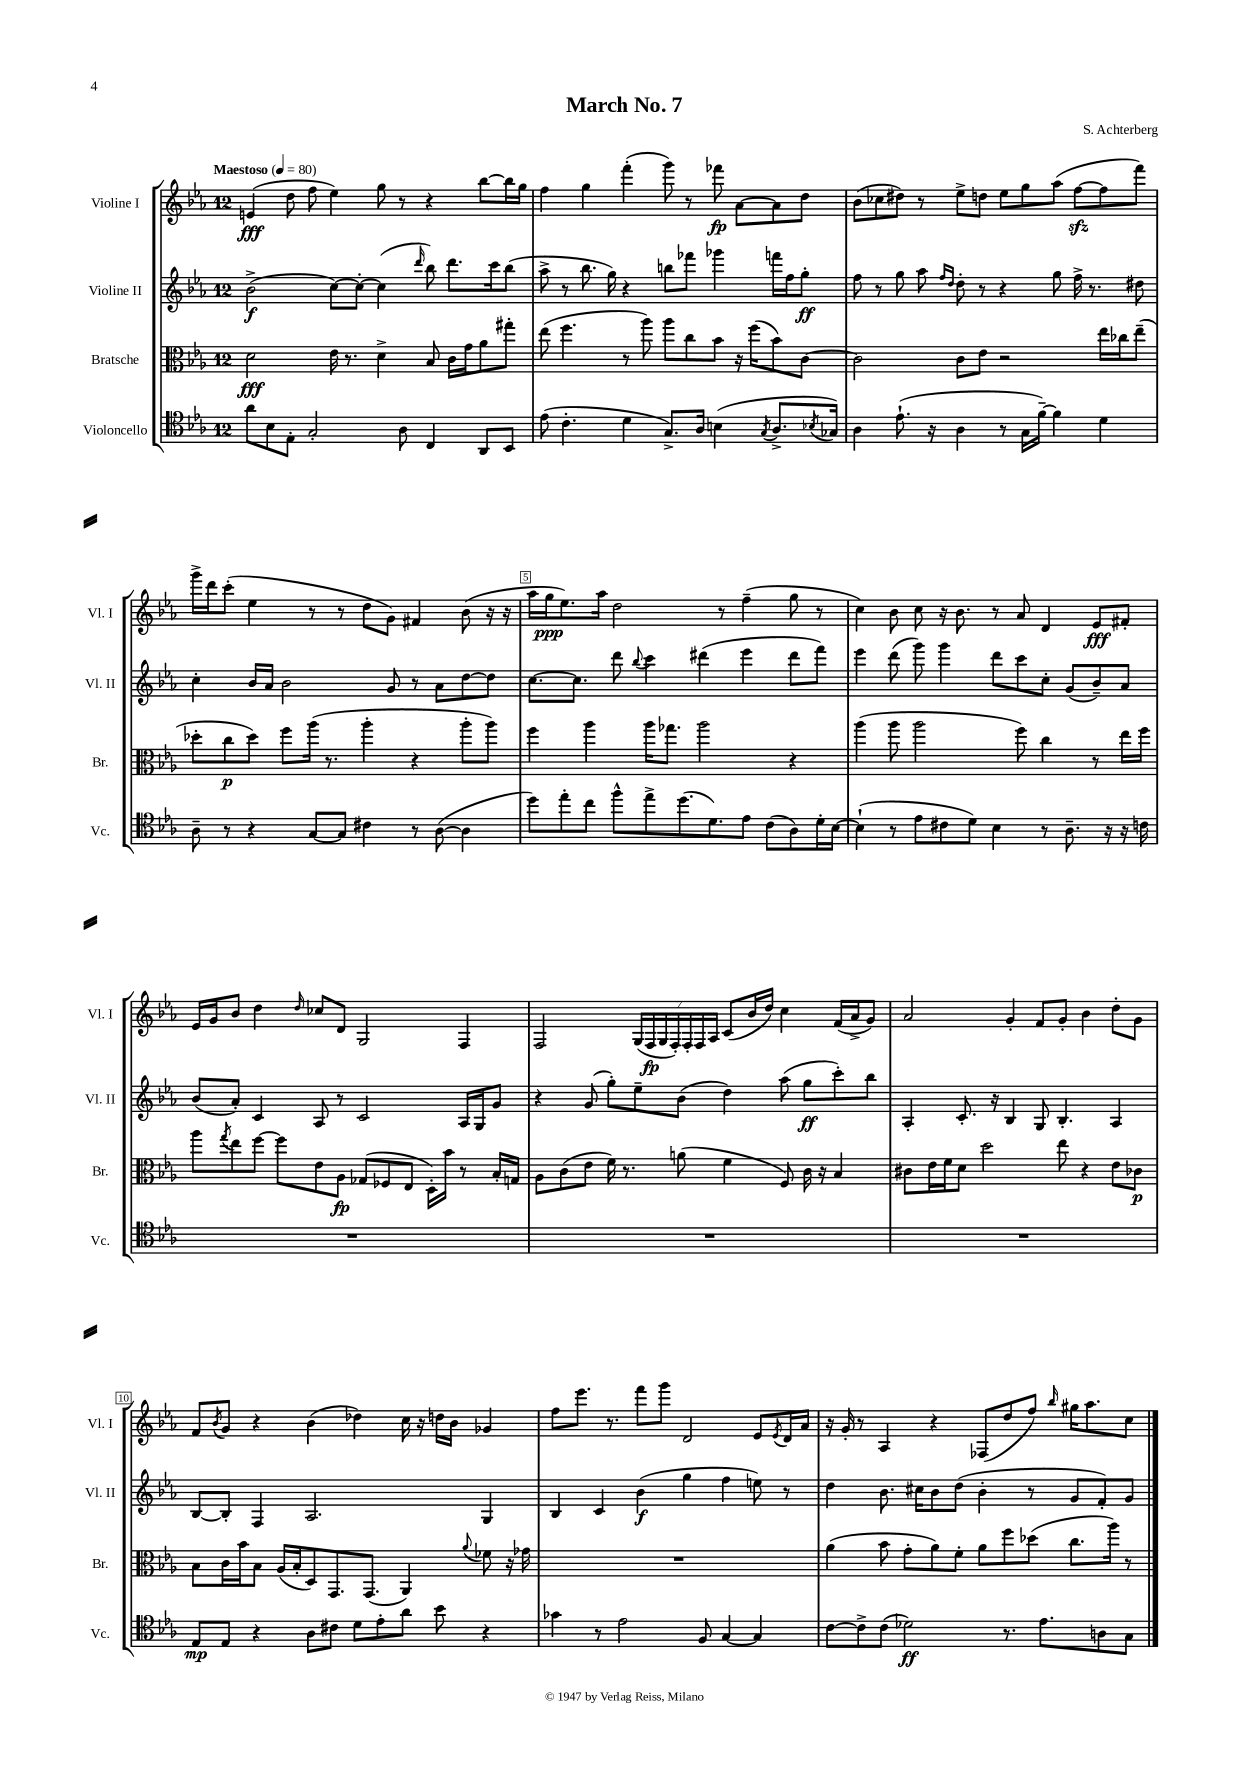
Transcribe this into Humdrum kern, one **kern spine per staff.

**kern	**dynam	**kern	**dynam	**kern	**dynam	**kern	**dynam
*part4	*part4	*part3	*part3	*part2	*part2	*part1	*part1
*staff4	*staff4	*staff3	*staff3	*staff2	*staff2	*staff1	*staff1
*I"Violoncello	*	*I"Bratsche	*	*I"Violine II	*	*I"Violine I	*
*I'Vc.	*	*I'Br.	*	*I'Vl. II	*	*I'Vl. I	*
*clefC4	*	*clefC3	*	*clefG2	*	*clefG2	*
*k[b-e-a-]	*	*k[b-e-a-]	*	*k[b-e-a-]	*	*k[b-e-a-]	*
*M12/8	*	*M12/8	*	*M12/8	*	*M12/8	*
*MM80	*	*MM80	*	*MM80	*	*MM80	*
=1	=1	=1	=1	=1	=1	=1	=1
!	!	!	!	!	!	!LO:TX:a:B:t=Maestoso	!
8a-\L	.	2d\	fff	(2b-^\	f	(4en/	fff
8B-\	.	.	.	.	.	.	.
8E-'\J	.	.	.	.	.	8dd\	.
2G'/	.	.	.	.	.	8ff\	.
.	.	16e-\	.	[8cc\L)	.	4ee-\)	.
.	.	8.r	.	.	.	.	.
.	.	.	.	8cc'\J_	.	.	.
.	.	4d^\	.	(4cc\]	.	8gg\	.
8A-\	.	.	.	.	.	8r	.
.	.	.	.	16qqddd/	.	.	.
4C/	.	8B-/	.	8bb-\)	.	4r	.
.	.	16c\LL	.	8.ddd\L	.	.	.
.	.	16g\J	.	.	.	.	.
8AA-/L	.	8a-\	.	.	.	[8bb-\L	.
.	.	.	.	16ccc\k	.	.	.
8BB-/J	.	8gg#X'\J	.	(8bb-\J	.	16bb-\L]	.
.	.	.	.	.	.	16gg\JJ	.
=2	=2	=2	=2	=2	=2	=2	=2
(8e-\	.	(8ee-\	.	8aa-^\	.	4ff\	.
4.c'\	.	4.ff\	.	8r	.	.	.
.	.	.	.	8.bb-\	.	4gg\	.
.	.	.	.	16gg\)	.	.	.
4d\	.	8r	.	4r	.	(4fff'\	.
.	.	8aa-\)	.	.	.	.	.
8.G^/L)	.	8aa-\L	.	8bbn\L	.	8ggg\)	.
.	.	8cc\	.	8fff-X\J	.	8r	.
16A-/Jk	.	.	.	.	.	.	.
(4Bn\	.	8b-\J	.	4ggg-X\	.	8fff-X\	fp
.	.	16r	.	.	.	[8a-\L	.
.	.	(16ff\KL	.	.	.	.	.
8qG/	.	.	.	.	.	.	.
8.A-^/L	.	8b-\)	.	16fffn\LL	.	8a-\]	.
.	.	.	.	16ff\J	.	.	.
.	.	[8c\J	.	8gg'\J	ff	8dd\J	.
8qB-X/	.	.	.	.	.	.	.
16G-X/Jk)	.	.	.	.	.	.	.
=3	=3	=3	=3	=3	=3	=3	=3
4A-\	.	2c\]	.	8ff\	.	(8b-\L	.
.	.	.	.	8r	.	8cc-X\	.
(8.e-`\	.	.	.	8gg\	.	8dd#X\J)	.
.	.	.	.	8aa-\	.	8r	.
16r	.	.	.	.	.	.	.
.	.	.	.	16qqff/LL	.	.	.
.	.	.	.	16qqdd/JJ	.	.	.
4A-\	.	8c\L	.	8dd'\	.	8ee-^\L	.
.	.	8e-\J	.	8r	.	8ddn\J	.
8r	.	2r	.	4r	.	8ee-\L	.
16G\LL	.	.	.	.	.	8gg\	.
[16f~\JJ)	.	.	.	.	.	.	.
4f\]	.	.	.	8gg\	.	(8aa-\J	.
.	.	.	.	16ff^\	.	[8ffzz\L	.
.	.	.	.	8.r	.	.	.
4d\	.	16ee-\LL	.	.	.	8ff\]	.
.	.	16cc-X\J	.	.	.	.	.
.	.	(8ee-~\J	.	8dd#X\	.	8fff\J)	.
!!LO:LB:g=z
=4	=4	=4	=4	=4	=4	=4	=4
8A-~\	.	8dd-X'\L	.	4cc'\	.	16ggg^\LL	.
.	.	.	.	.	.	16ddd\J	.
8r	.	8cc\	p	.	.	(8ccc'\J	.
4r	.	8dd-\J)	.	16b-/LL	.	4ee-\	.
.	.	.	.	16a-/JJ	.	.	.
.	.	8ff\L	.	2b-\	.	.	.
[8G/L	.	(16aa-\Jk	.	.	.	8r	.
.	.	8.r	.	.	.	.	.
8G/J]	.	.	.	.	.	8r	.
4c#X\	.	4aa-'\	.	.	.	8dd\L	.
.	.	.	.	8g/	.	8g\J)	.
8r	.	4r	.	8r	.	4f#X/	.
([8A-\	.	.	.	8a-\L	.	.	.
4A-\]	.	8aa-'\L	.	[8dd\	.	(8b-\	.
.	.	8aa-\J)	.	8dd\J]	.	16r	.
.	.	.	.	.	.	16r	.
=5	=5	=5	=5	=5	=5	=5	=5
8dd\L)	.	4ff\	.	[8.cc\L	.	16aa-\LL	.
.	.	.	.	.	.	16gg\J	ppp
8ee-'\	.	.	.	.	.	8.ee-\)	.
.	.	.	.	8.cc\J]	.	.	.
8cc\J	.	4aa-\	.	.	.	.	.
.	.	.	.	.	.	16aa-\Jk	.
8ff^^\L	.	.	.	8ddd\	.	2dd\	.
.	.	.	.	8qqbb-/	.	.	.
8ee-^\	.	16aa-\KL	.	4ccc\	.	.	.
.	.	8.gg-X\J	.	.	.	.	.
(8.dd\	.	.	.	.	.	.	.
.	.	2aa-\	.	(4ddd#X\	.	.	.
8.d\)	.	.	.	.	.	.	.
.	.	.	.	.	.	8r	.
8e-\J	.	.	.	4eee-\	.	(4ff~\	.
(8c\L	.	.	.	.	.	.	.
8A-\)	.	4r	.	8ddd#\L	.	8gg\	.
16d'\L	.	.	.	8fff\J)	.	8r	.
[16B-\JJ	.	.	.	.	.	.	.
=6	=6	=6	=6	=6	=6	=6	=6
(4B-`\]	.	(4aa-\	.	4eee-\	.	4cc\)	.
8r	.	8aa-\	.	(8ddd\	.	8b-\	.
8e-\L	.	2aa-\	.	8ggg\)	.	8cc\	.
8c#X\	.	.	.	4ggg\	.	16r	.
.	.	.	.	.	.	8.b-\	.
8d\J)	.	.	.	.	.	.	.
4B-\	.	.	.	8ddd\L	.	8r	.
.	.	8ff\)	.	8ccc\	.	8a-/	.
8r	.	4cc\	.	8cc'\J	.	4d/	.
8.A-~\	.	.	.	(8g/L	.	.	.
.	.	8r	.	8b-~/)	.	8e-/L	fff
16r	.	.	.	.	.	.	.
16r	.	16ee-\LL	.	8a-/J	.	8f#X'/J	.
16cn\	.	16ff\JJ	.	.	.	.	.
!!LO:LB:g=z
=7	=7	=7	=7	=7	=7	=7	=7
1.r	.	8aa-\L	.	(8b-/L	.	16e-/LL	.
.	.	.	.	.	.	16g/J	.
.	.	8qgg/	.	.	.	.	.
.	.	8ee-\	.	8a-'/J)	.	8b-/J	.
.	.	[8ff\J	.	4c/	.	4dd\	.
.	.	8ff\L]	.	.	.	.	.
.	.	.	.	.	.	16qqdd/	.
.	.	8e-\	.	8A-/	.	8cc-X/L	.
.	.	8A-\J	fp	8r	.	8d/J	.
.	.	(8G-X/L	.	2c/	.	2G/	.
.	.	8F-X/	.	.	.	.	.
.	.	8E-/J	.	.	.	.	.
.	.	16D'\LL)	.	.	.	.	.
.	.	16b-\JJ	.	.	.	.	.
.	.	8r	.	16A-/LL	.	4F/	.
.	.	.	.	16G/J	.	.	.
.	.	16B-'/LL	.	8g/J	.	.	.
.	.	16Gn/JJ	.	.	.	.	.
=8	=8	=8	=8	=8	=8	=8	=8
1.r	.	8A-\L	.	4r	.	2F/	.
.	.	(8c\	.	.	.	.	.
.	.	8e-\J	.	(8g/	.	.	.
.	.	16f\)	.	8gg'\L)	.	.	.
.	.	8.r	.	.	.	.	.
.	.	.	.	8ee-~\	.	(28G/LL	.
.	.	.	.	.	.	28F/	fp
.	.	.	.	.	.	28G/	.
.	.	.	.	.	.	28F'/)	.
.	.	(8an\	.	(8b-\J	.	.	.
.	.	.	.	.	.	28F'/	.
.	.	.	.	.	.	28F/	.
.	.	.	.	.	.	28A-/JJ	.
.	.	4f\	.	4dd\)	.	(8c/L	.
.	.	.	.	.	.	16b-/L	.
.	.	.	.	.	.	16dd/JJ)	.
.	.	8F/)	.	(8aa-\	.	4cc\	.
.	.	16c\	.	8gg\L	ff	.	.
.	.	16r	.	.	.	.	.
.	.	4B-/	.	8ccc'\)	.	(16f/LL	.
.	.	.	.	.	.	16a-^/J	.
.	.	.	.	8bb-\J	.	8g/J)	.
=9	=9	=9	=9	=9	=9	=9	=9
1.r	.	8c#X\L	.	4A-'/	.	2a-/	.
.	.	16e-\L	.	.	.	.	.
.	.	16f\J	.	.	.	.	.
.	.	8d\J	.	8.c'/	.	.	.
.	.	2dd\	.	.	.	.	.
.	.	.	.	16r	.	.	.
.	.	.	.	4B-/	.	4g'/	.
.	.	.	.	8G/	.	8f/L	.
.	.	8ee-\	.	4.B-'/	.	8g'/J	.
.	.	4r	.	.	.	4b-\	.
.	.	8e-\L	.	4A-/	.	8dd'\L	.
.	.	8c-X\J	p	.	.	8g\J	.
!!LO:LB:g=z
=10	=10	=10	=10	=10	=10	=10	=10
8E-/L	mp	8B-\L	.	[8B-/L	.	8f/L	.
.	.	.	.	.	.	8qb-/	.
8E-/J	.	16c\L	.	8B-'/J]	.	8g/J	.
.	.	16b-\J	.	.	.	.	.
4r	.	8B-\J	.	4F/	.	4r	.
.	.	(16A-/LL	.	.	.	.	.
.	.	16B-'/J	.	.	.	.	.
8A-\L	.	8D/)	.	2.A-/	.	(4b-\	.
8c#X\J	.	8.GG/	.	.	.	.	.
8d\L	.	.	.	.	.	4dd-X\)	.
.	.	(8.GG/J	.	.	.	.	.
8e-'\	.	.	.	.	.	.	.
8a-\J	.	4AA-/)	.	.	.	16cc\	.
.	.	.	.	.	.	16r	.
8b-\	.	.	.	.	.	16ddn\LL	.
.	.	.	.	.	.	16b-\JJ	.
.	.	8qqa-/	.	.	.	.	.
4r	.	8f-X\	.	4G/	.	4g-X/	.
.	.	16r	.	.	.	.	.
.	.	16g-X\	.	.	.	.	.
=11	=11	=11	=11	=11	=11	=11	=11
4g-X\	.	1.r	.	4B-/	.	8ff\L	.
.	.	.	.	.	.	8.eee-\J	.
8r	.	.	.	4c/	.	.	.
.	.	.	.	.	.	8.r	.
2e-\	.	.	.	.	.	.	.
.	.	.	.	(4b-\	f	8fff\L	.
.	.	.	.	.	.	8ggg\J	.
.	.	.	.	4gg\	.	2d/	.
8F/	.	.	.	.	.	.	.
[4G/	.	.	.	4ff\	.	.	.
4G/]	.	.	.	8een\)	.	8e-/L	.
.	.	.	.	.	.	8qe-/	.
.	.	.	.	8r	.	16d/L	.
.	.	.	.	.	.	16a-/JJ	.
=12	=12	=12	=12	=12	=12	=12	=12
[8c\L	.	(4a-\	.	4dd\	.	16r	.
.	.	.	.	.	.	16g'/	.
8c^\]	.	.	.	.	.	8r	.
(8c\J	.	8b-\	.	8.b-\	.	4A-/	.
2d-X\)	ff	8g'\L	.	.	.	.	.
.	.	.	.	16cc#X\KL	.	.	.
.	.	8a-\)	.	8b-\	.	4r	.
.	.	8f'\J	.	(8dd\J	.	.	.
.	.	8a-\L	.	4b-'\	.	(8F-X/L	.
8.r	.	8ff\	.	.	.	8dd/	.
.	.	(8dd-X\J	.	8r	.	8ff/J)	.
8.e-\L	.	.	.	.	.	.	.
.	.	.	.	.	.	16qqbb-/	.
.	.	8.cc\L	.	8g/L	.	16gg#X\KL	.
.	.	.	.	.	.	8.aa-\	.
8An\	.	.	.	8f'/)	.	.	.
.	.	16aa-\Jk)	.	.	.	.	.
8G\J	.	8r	.	8g/J	.	8cc\J	.
==	==	==	==	==	==	==	==
*-	*-	*-	*-	*-	*-	*-	*-
